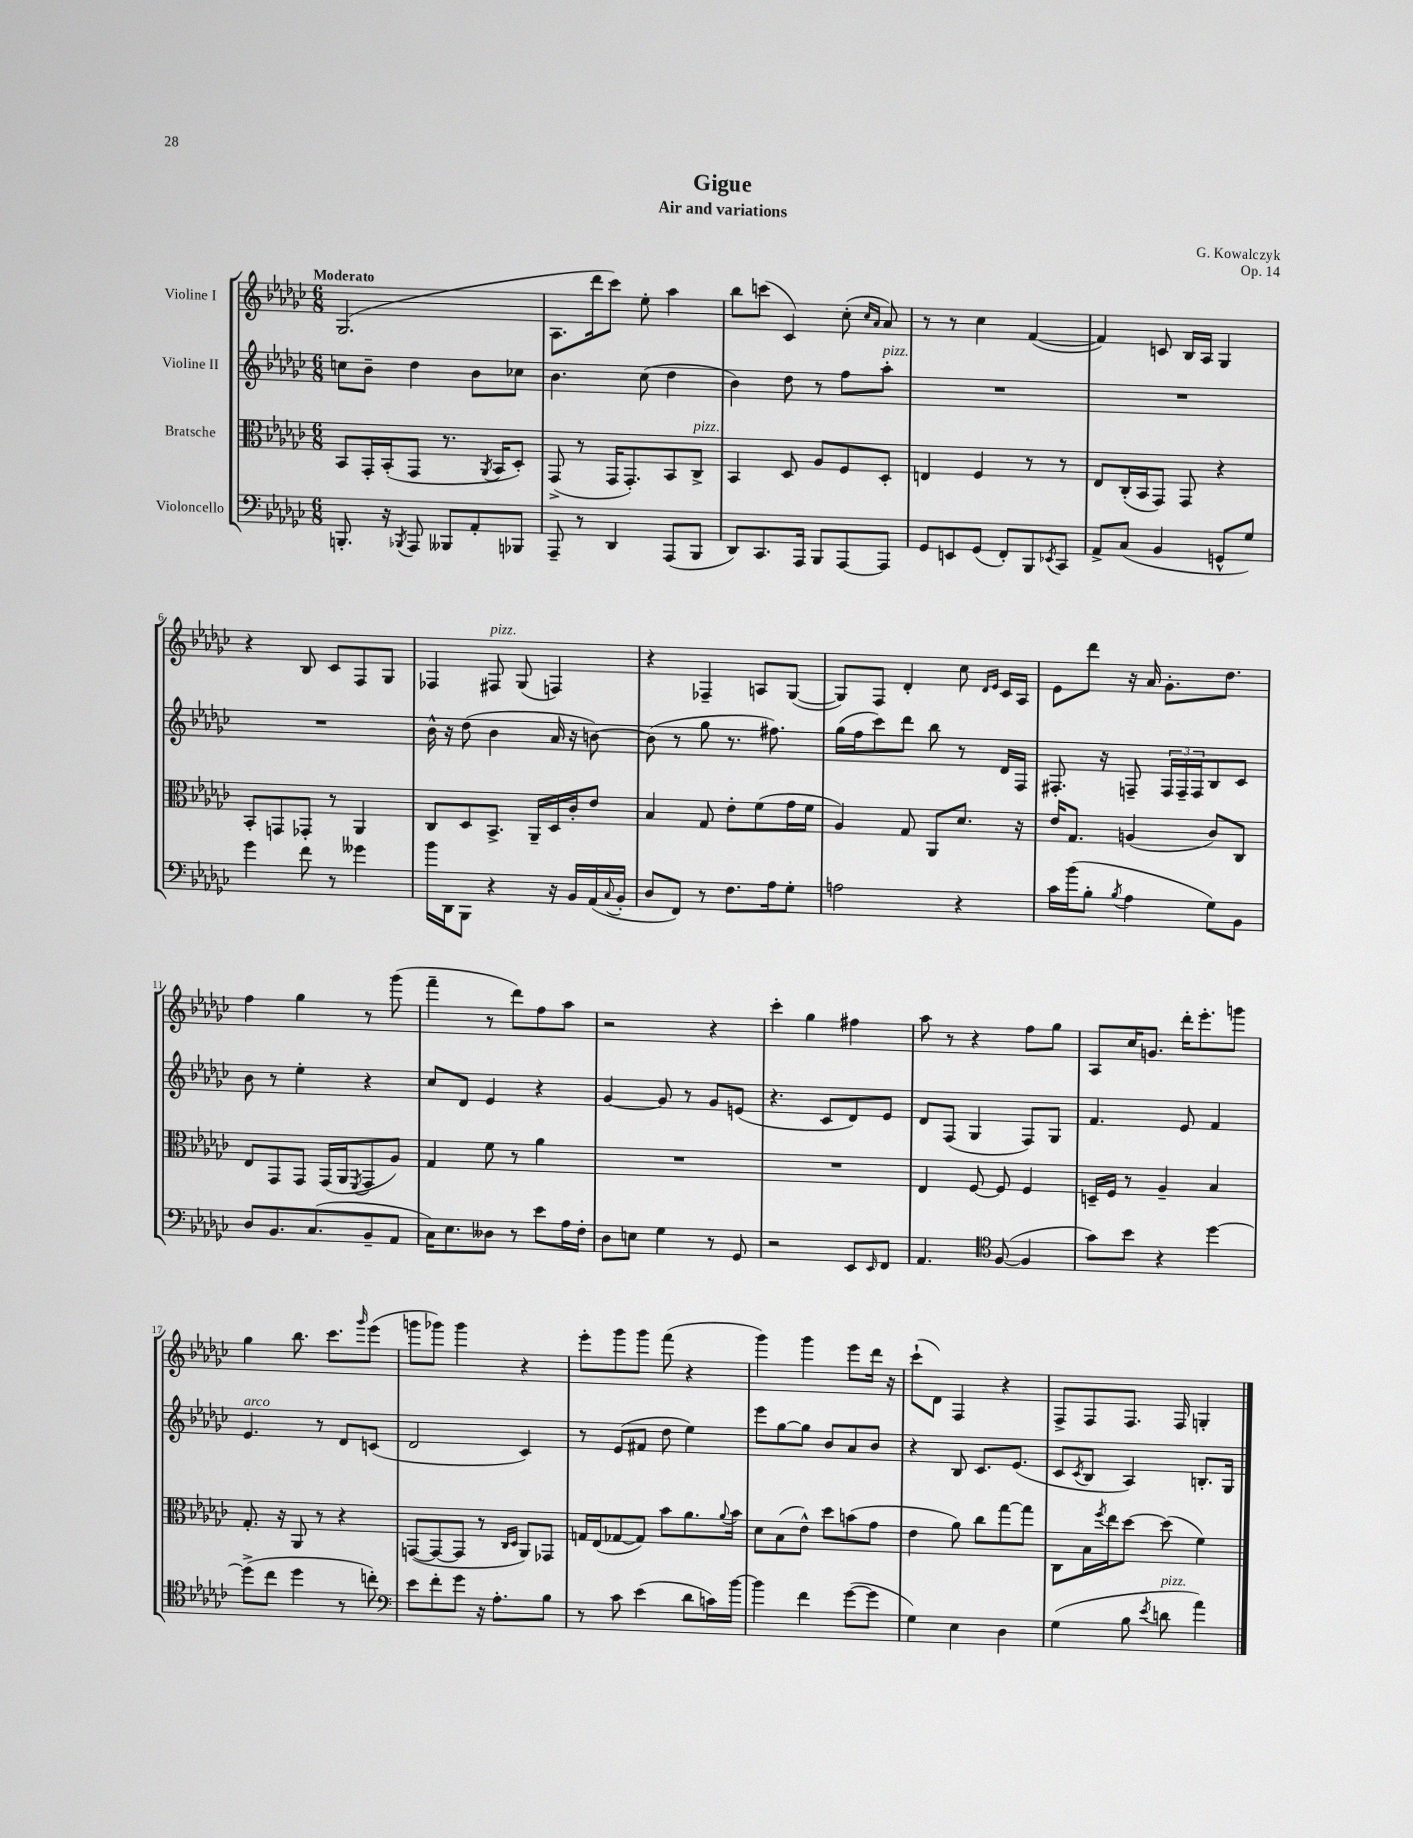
\header { title = "Gigue" composer = "G. Kowalczyk" subtitle = "Air and variations" opus = "Op. 14" }
<<
\new StaffGroup <<
\new Staff = "s0" \with { instrumentName = "Violine I" } {
    \clef treble \key ges \major \numericTimeSignature \time 6/8 \tempo "Moderato"
    ges2.( |
    aes8. des'''16 ces'''8) ees''8-. aes''4 |
    bes''8 c'''8( ces'4) ces''8-.( \grace { ces''16 aes'16 } aes'8) |
    r8 r8 ces''4 f'4~( |
    f'4) c'8 bes16 aes16 ges4 |
    r4 bes8 ces'8 f8 ges8 |
    fes4 fis8^\markup { \italic "pizz." } ges8( f4) |
    r4 fes4-- a8 ges8~( |
    ges8) f8 des'4-. ces''8 \grace { des'16 ees'16 } ces'16 aes16 |
    ees'8 des'''8 r16 aes'16 ges'8.-. des''8. |
    f''4 ges''4 r8 ges'''8( |
    f'''4-- r8 des'''8) f''8 aes''8 |
    r2 r4 |
    ces'''4-. ges''4 fis''4 |
    aes''8 r8 r4 f''8 ges''8 |
    aes8 ces''16 g'8. des'''16-. ees'''8.-. g'''8 |
    ges''4 bes''8. ces'''8. \grace { ges'''16 } ees'''8( |
    g'''8 ges'''8) ges'''4 r4 |
    ees'''8-. ges'''8 ges'''8 f'''8( r4 |
    ges'''4) ges'''4 ees'''8 des'''16 r16 |
    ces'''8-!( des'8) f4 r4 |
    f8-> f8 f8. f16 g4-. \bar "|." |
}
\new Staff = "s1" \with { instrumentName = "Violine II" } {
    \clef treble \key ges \major \numericTimeSignature \time 6/8
    c''8 bes'8-- des''4 bes'8 ces''8 |
    bes'4. ces''8( des''4 |
    bes'4) des''8 r8 f''8 aes''8-.^\markup { \italic "pizz." } |
    R2. |
    R2. |
    R2. |
    bes'16-^ r16 des''8( bes'4 aes'16 r16 b'8~) |
    b'8( r8 ges''8 r8. fis''8.) |
    ges''16( f''16 ces'''8) des'''8 bes''8 r8 des'16 f16 |
    fis8.-. r16 f8-- \tuplet 3/2 { f16 f16-- f16 } bes8 ces'8 |
    bes'8 r8 ees''4-. r4 |
    ces''8 des'8 ees'4 r4 |
    ges'4~ ges'8 r8 ges'8 e'8( |
    r4. ces'8 des'8) ees'8 |
    des'8 f8( ges4 f8) ges8 |
    f'4. ees'8 f'4 |
    ees'4.^\markup { \italic "arco" } r8 des'8 c'8( |
    des'2 ces'4) |
    r8 ees'8( fis'8 des''8 ees''4) |
    ees'''8 ges''8~ ges''8 bes'8 aes'8 bes'8 |
    r4 bes8 ces'8. ees'8.( |
    ces'8 \acciaccatura { ces'8 } bes8 aes4) b8.-. ges16 \bar "|." |
}
\new Staff = "s2" \with { instrumentName = "Bratsche" } {
    \clef alto \key ges \major \numericTimeSignature \time 6/8
    bes,8 ges,16-. bes,16-.( ges,8 r8. \acciaccatura { aes,8 } bes,16 des8-.) |
    ges,8->( r8 ges,16 ges,8.-.) bes,8 ces8->^\markup { \italic "pizz." } |
    bes,4 des8 aes8 f8 des8-. |
    e4 f4 r8 r8 |
    ees8 ces16-.( bes,16 ges,8) ges,8 r4 |
    bes,8-. g,8 ges,8-. r8 aes,4 |
    ces8 des8 bes,8.-> aes,16-- des16 ces'16-. ees'8 |
    bes4 ges8 ees'8-. f'8( ges'16 f'16 |
    aes4) ges8 aes,8 des'8. r16 |
    ees'16 ges8. a4( ces'8) ces8 |
    ees8 ges,8 ges,8 ges,16( aes,16 \acciaccatura { f,8 } ges,8 aes8) |
    ges4 f'8 r8 aes'4 |
    R2. |
    R2. |
    ees4 f8~ f8 f4 |
    d16-- f16 r8 aes4-- bes4 |
    ges8.-. r16 aes,8 r8 r4 |
    g,8~( g,8~ g,8 r8 \grace { ces16 des16 } aes,8) ges,8 |
    g16 ees16( ges8~ ges8) bes'8 aes'8. \appoggiatura { aes'8 } bes'16 |
    des'8 bes8( ees'8-^) des''8 b'8( ges'8 |
    ees'4 aes'8) ces''8 ges''8~ ges''8 |
    ces8 bes16 \acciaccatura { f''8 } ees''16 des''8~ des''8( f'4) \bar "|." |
}
\new Staff = "s3" \with { instrumentName = "Violoncello" } {
    \clef bass \key ges \major \numericTimeSignature \time 6/8
    b,,8.-. r16 \acciaccatura { bes,,8 } aes,,8 beses,,8 aes,8-. bes,,8 |
    aes,,8-- r8 des,4 aes,,8( bes,,8 |
    des,8) ces,8. aes,,16 bes,,8 aes,,8~ aes,,8 |
    ges,8 e,8 ges,8( f,8-.) bes,,8 \acciaccatura { ees,8 } ces,8 |
    aes,8-> ces8( bes,4 g,8-^ ges8) |
    ges'4 f'8 r8 geses'4 |
    bes'16 des,16 bes,,8 r4 r16 bes,16 aes,16( \appoggiatura { ces8 } bes,16-. |
    des8 f,8) r8 f8. aes16 ges8-. |
    a2 r4 |
    ces'16 bes'16( bes8-. \acciaccatura { bes8 } aes4 ges8) bes,8 |
    des8 bes,8. ces8.( bes,8-- aes,8 |
    ces16) ees8. deses8 r8 ees'8 aes16 f16-. |
    des8 e8 ges4 r8 ges,8 |
    r2 ees,8 \grace { ees,16 } f,8 |
    aes,4. \clef tenor f8~( f4 |
    ges'8) bes'8 r4 des''4~ |
    des''8->( ces''8 des''4 r8 c''8-.) |
    \clef bass ees'8 f'8-. ges'8 r16 aes8.-. bes8 |
    r8 ces'8 ees'4( des'8 c'16) bes'16~ |
    bes'4 f'4 ges'8~( ges'8 |
    ges4) ees4 des4 |
    ges4( bes8 \acciaccatura { ees'8 } d'8^\markup { \italic "pizz." } aes'4) \bar "|." |
}
>>
>>
